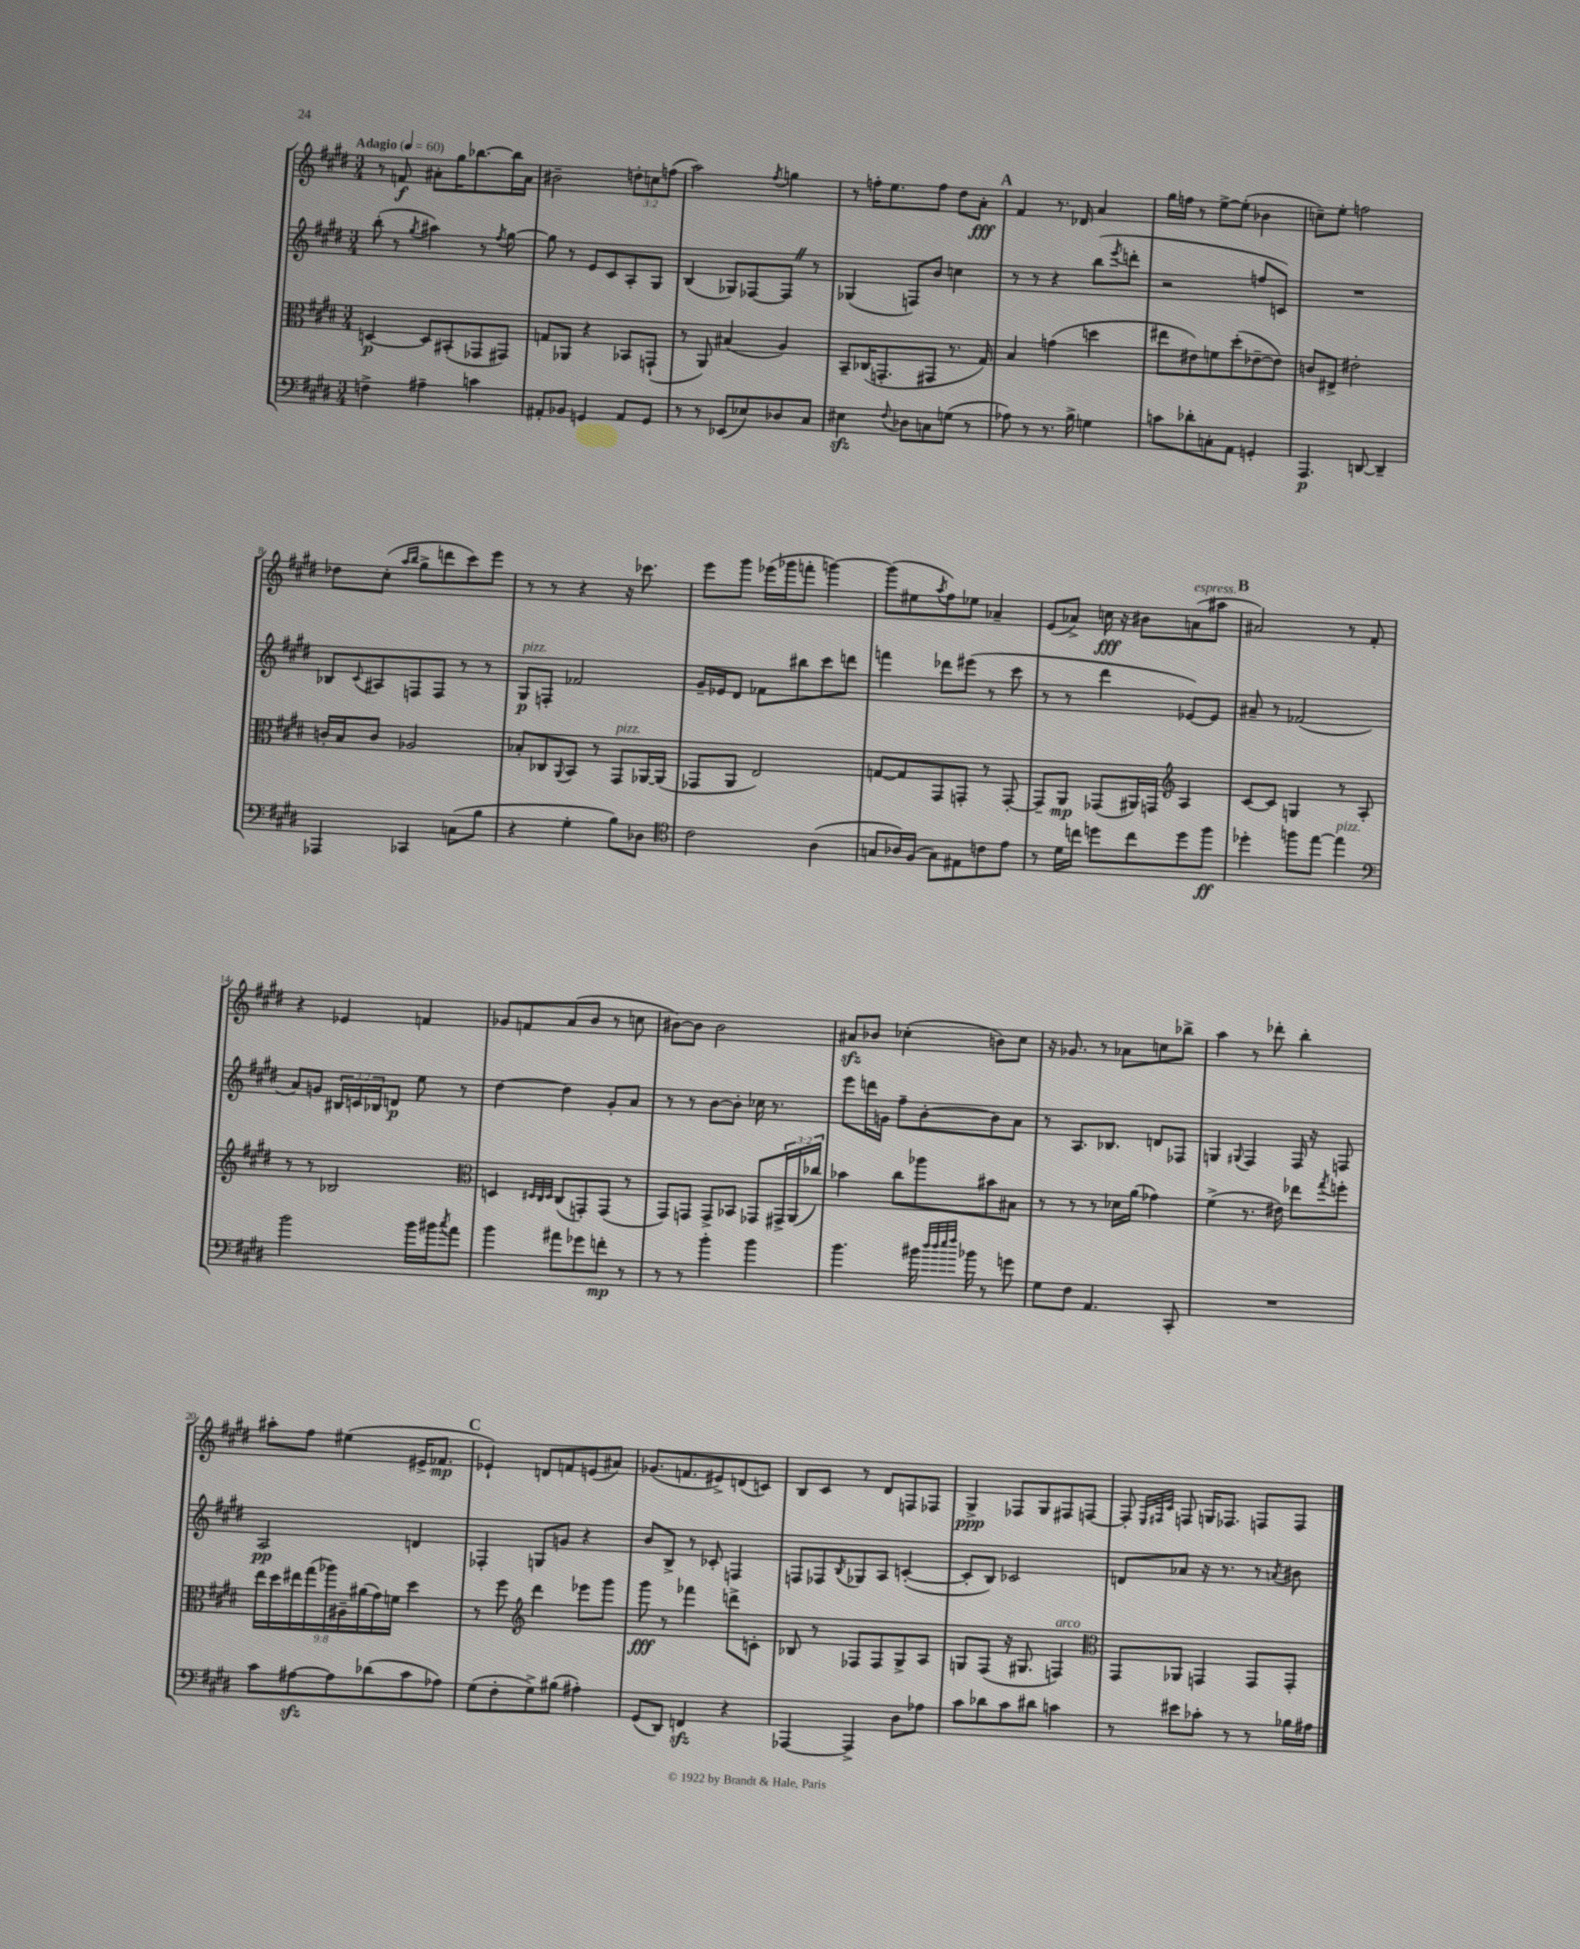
<<
\new StaffGroup <<
\new Staff = "s0" {
    \clef treble \key e \major \numericTimeSignature \time 3/4 \override Staff.TupletNumber.text = #tuplet-number::calc-fraction-text \tempo "Adagio" 4 = 60
    r8 f'8\f ais'8-. gis''16 bes''8.~ bes''16 ais'16 |
    bis'2-- \tuplet 3/2 { d''8-. c''8 f''8( } |
    a''2) \acciaccatura { fis''8 } g''4 |
    r8 f''16-. e''8. f''8 dis''8 a'8-.\fff |
    \mark \markup { \bold "A" } fis'4 r8. des'16 a'4 |
    gis''16 f''16 r8 e''8~-> e''8-.( bes'4 |
    c''8--) e''8-. f''2 |
    des''8 cis''8-.( \grace { a''16 b''16 } gis''8-> d'''8 cis'''8) e'''8 |
    r8 r8 r4 r16 ces'''8. |
    e'''8 gis'''8 ees'''16( ges'''16 f'''8-. g'''4~) |
    g'''8( eis''8 \acciaccatura { a''8 } fis''8) ees''8 aes'4-- |
    e'8( aes'8->) c''16\fff r16 bis'8 a'8^\markup { \italic "espress." }( ais''8 |
    \mark \markup { \bold "B" } ais'2) r8 fis'8-. |
    r4 ees'4 f'4 |
    ges'8 f'8 a'8( b'8 r8 c''8 |
    bis'8~) bis'8 bis'2 |
    ais'8\sfz bes'8 ces''4-.( b'8) ces''8 |
    r16 ges'8. r8 aes'8 c''8 bes''8-> |
    a''4 r8 des'''8-. b''4-. |
    ais''8-. fis''8 eis''4( eis'16-> fes'8.\mp |
    \mark \markup { \bold "C" } ees'4-!) d'8 f'8 e'8( ais'8) |
    ges'8.( f'8. eis'8->) d'8( c'8) |
    b8 cis'8 r8 dis'8 f8 fes8 |
    gis4->\ppp fes8 gis8 fis8 f8~ |
    f8-. \grace { e32 fis32 cis'32 } f8 g16 fes8. f8 f8 \bar "|." |
}
\new Staff = "s1" {
    \clef treble \key e \major \numericTimeSignature \time 3/4 \override Staff.TupletNumber.text = #tuplet-number::calc-fraction-text
    b''8-.( r8 \acciaccatura { gis''8 } ais''4) r8 \acciaccatura { fis''8 } gis''8~ |
    gis''8 r8 e'8 cis'8 a8-. gis8 |
    b4( ges8) fes8~ fes8 \once \override BreathingSign.text = \markup { \musicglyph "scripts.caesura.straight" } \breathe r8 |
    ges4( f8) b'8 c''4 |
    \mark \markup { \bold "A" } r8 r8 r4 b''8( \acciaccatura { e'''8 } d'''8-. |
    r2 f''8 c'8) |
    R2. |
    bes8 \appoggiatura { cis'8 } ais8 f8 f8 r8 r8 |
    gis8\p^\markup { \italic "pizz." } f8-. fes'2 |
    gis'16-- ees'16 dis'8 fes'8 bis''8 cis'''8 d'''8 |
    f'''4 des'''8 eis'''8( r8 cis'''8 |
    r8 r8 dis'''4 ees'8~) ees'8 |
    \mark \markup { \bold "B" } ais'8-- r8 fes'2( |
    a'8) g'8 \tuplet 3/2 { bis16 c'16 bes16 } d'8\p e''8 r8 |
    dis''4~ dis''4 gis'8-. a'8 |
    r8 r8 b'8~ b'8-. ces''16 r8. |
    e'''8 d'''16 g'16 fis''8-- b'8~-. b'8 a'8 |
    r8 a8. bes8. d'8 fes8 |
    g4 \appoggiatura { gis8 } fis4 fis16 r16 f8 |
    a2\pp d'4 |
    \mark \markup { \bold "C" } fes4-. g8 g'8 r4 |
    b'8 b8-> r8 ces'8-. f4 |
    f8 fes8 \acciaccatura { b8 } ges8 a8 c'4~-.( |
    c'8-. b8) ces'2 |
    d'8 aes'8 r16 r8. r8 \acciaccatura { a'8 } bis'8 \bar "|." |
}
\new Staff = "s2" {
    \clef alto \key e \major \numericTimeSignature \time 3/4 \override Staff.TupletNumber.text = #tuplet-number::calc-fraction-text
    d4~\p d8 bis,8-.( ges,8 gis,8) |
    g8 aes,8 r4 bes,8 g,8-!( |
    r8 a,8) bis4( a4) |
    b,8-- ces16( g,8.-. gis,8 r8. gis16) |
    \mark \markup { \bold "A" } b4 g'4( d''4 |
    eis''8 eis'8) f'8 dis''8-.( ees'8~-- ees'8) |
    c'8 eis8-> eis'2-. |
    c'16-. b16 c'8 aes2 |
    bes8-. ces8 \appoggiatura { a,8 } b,8 r8 gis,8^\markup { \italic "pizz." } aes,16~ aes,16( |
    ges,8 a,8 e2) |
    g8~ g8 gis,8 g,8-. r8 g,8~-. |
    g,8-- a,8\mp ges,8( ais,16) g,16 \clef treble a4 |
    \mark \markup { \bold "B" } cis'8~ cis'8 g4 r8 a8-. |
    r8 r8 bes2 |
    \clef alto d4 \grace { dis32 cis32 dis32 } cis8( g,8-.) g,8( r8 |
    gis,8) g,8 g,8-> bes,8 ges,8 \tuplet 3/2 { gis,16-> a,16( ces''16) } |
    bes'4 cis''8 aes''8 bis'8 bis8 |
    r8 r8 r8 des'16 a'16( ges'4) |
    fis'4->( r8. eis'16) ees''8 \acciaccatura { gis''8 } f''8-. |
    \tuplet 9/8 { e''16 dis''16 eis''16 gis''16( aes''16) ais16-- ais'16( gis'16) f'16 } dis''4 |
    \mark \markup { \bold "C" } r8 fis''8 \clef treble dis'''4 ees'''8 gis'''8 |
    gis'''8\fff r8 fes'''4 d'''8-> c'8-. |
    bes8 r8 fes8 fes8 gis8-> a8 |
    g8 fis8( r16 gis8. f4^\markup { \italic "arco" }) |
    \clef alto gis,8 aes,8 g,4 g,8 g,8-. \bar "|." |
}
\new Staff = "s3" {
    \clef bass \key e \major \numericTimeSignature \time 3/4
    f4-> ais4-- c'4 |
    ais,8-. bes,8 g,4 ais,8 g,8 |
    r8 r8 ees,8( ees8) des8 cis8 |
    eis4\sfz \appoggiatura { fis8 } des8 c8 g8( r8 |
    \mark \markup { \bold "A" } aes8) r8 r8. b16-> g4 |
    c'8 des'8-. c8-. a,8 g,4-. |
    a,,4.\p d,8~ d,4-- |
    aes,,4 ces,4 c8( b8 |
    r4 gis4-. b8) des8 |
    \clef tenor cis'2 a4( |
    g8 aes16) fis16( g8) eis8 c'8 e'8 |
    r8 dis'16 c''16 d''8 c''8 d''8 fis''8\ff |
    \mark \markup { \bold "B" } des''4-. f''8 e''8~ e''4^\markup { \italic "pizz." } |
    \clef bass b'2 b'16 bis'16 \acciaccatura { cis''8 } a'8 |
    b'4 ais'8 ges'8 f'8-.\mp r8 |
    r8 r8 b'4-. b'4 |
    b'4. bis'16 \grace { dis''32 dis''32 e''32 fis''32 } bes'16 r8 g'8 |
    gis8 fis8 a,4. cis,8-. |
    R2. |
    cis'8 ais8~\sfz ais8 des'8( cis'8 aes8) |
    \mark \markup { \bold "C" } gis8( fis8-. gis8->) bis8( ais4-.) |
    gis,8( dis,8) f,4\sfz r4 |
    aes,,4~ aes,,4-> dis8 aes8 |
    cis'8 des'8 cis'8 dis'8 c'4 |
    r8 eis'8 ces'8-. r8 r8 bes16 ais16 \bar "|." |
}
>>
>>
